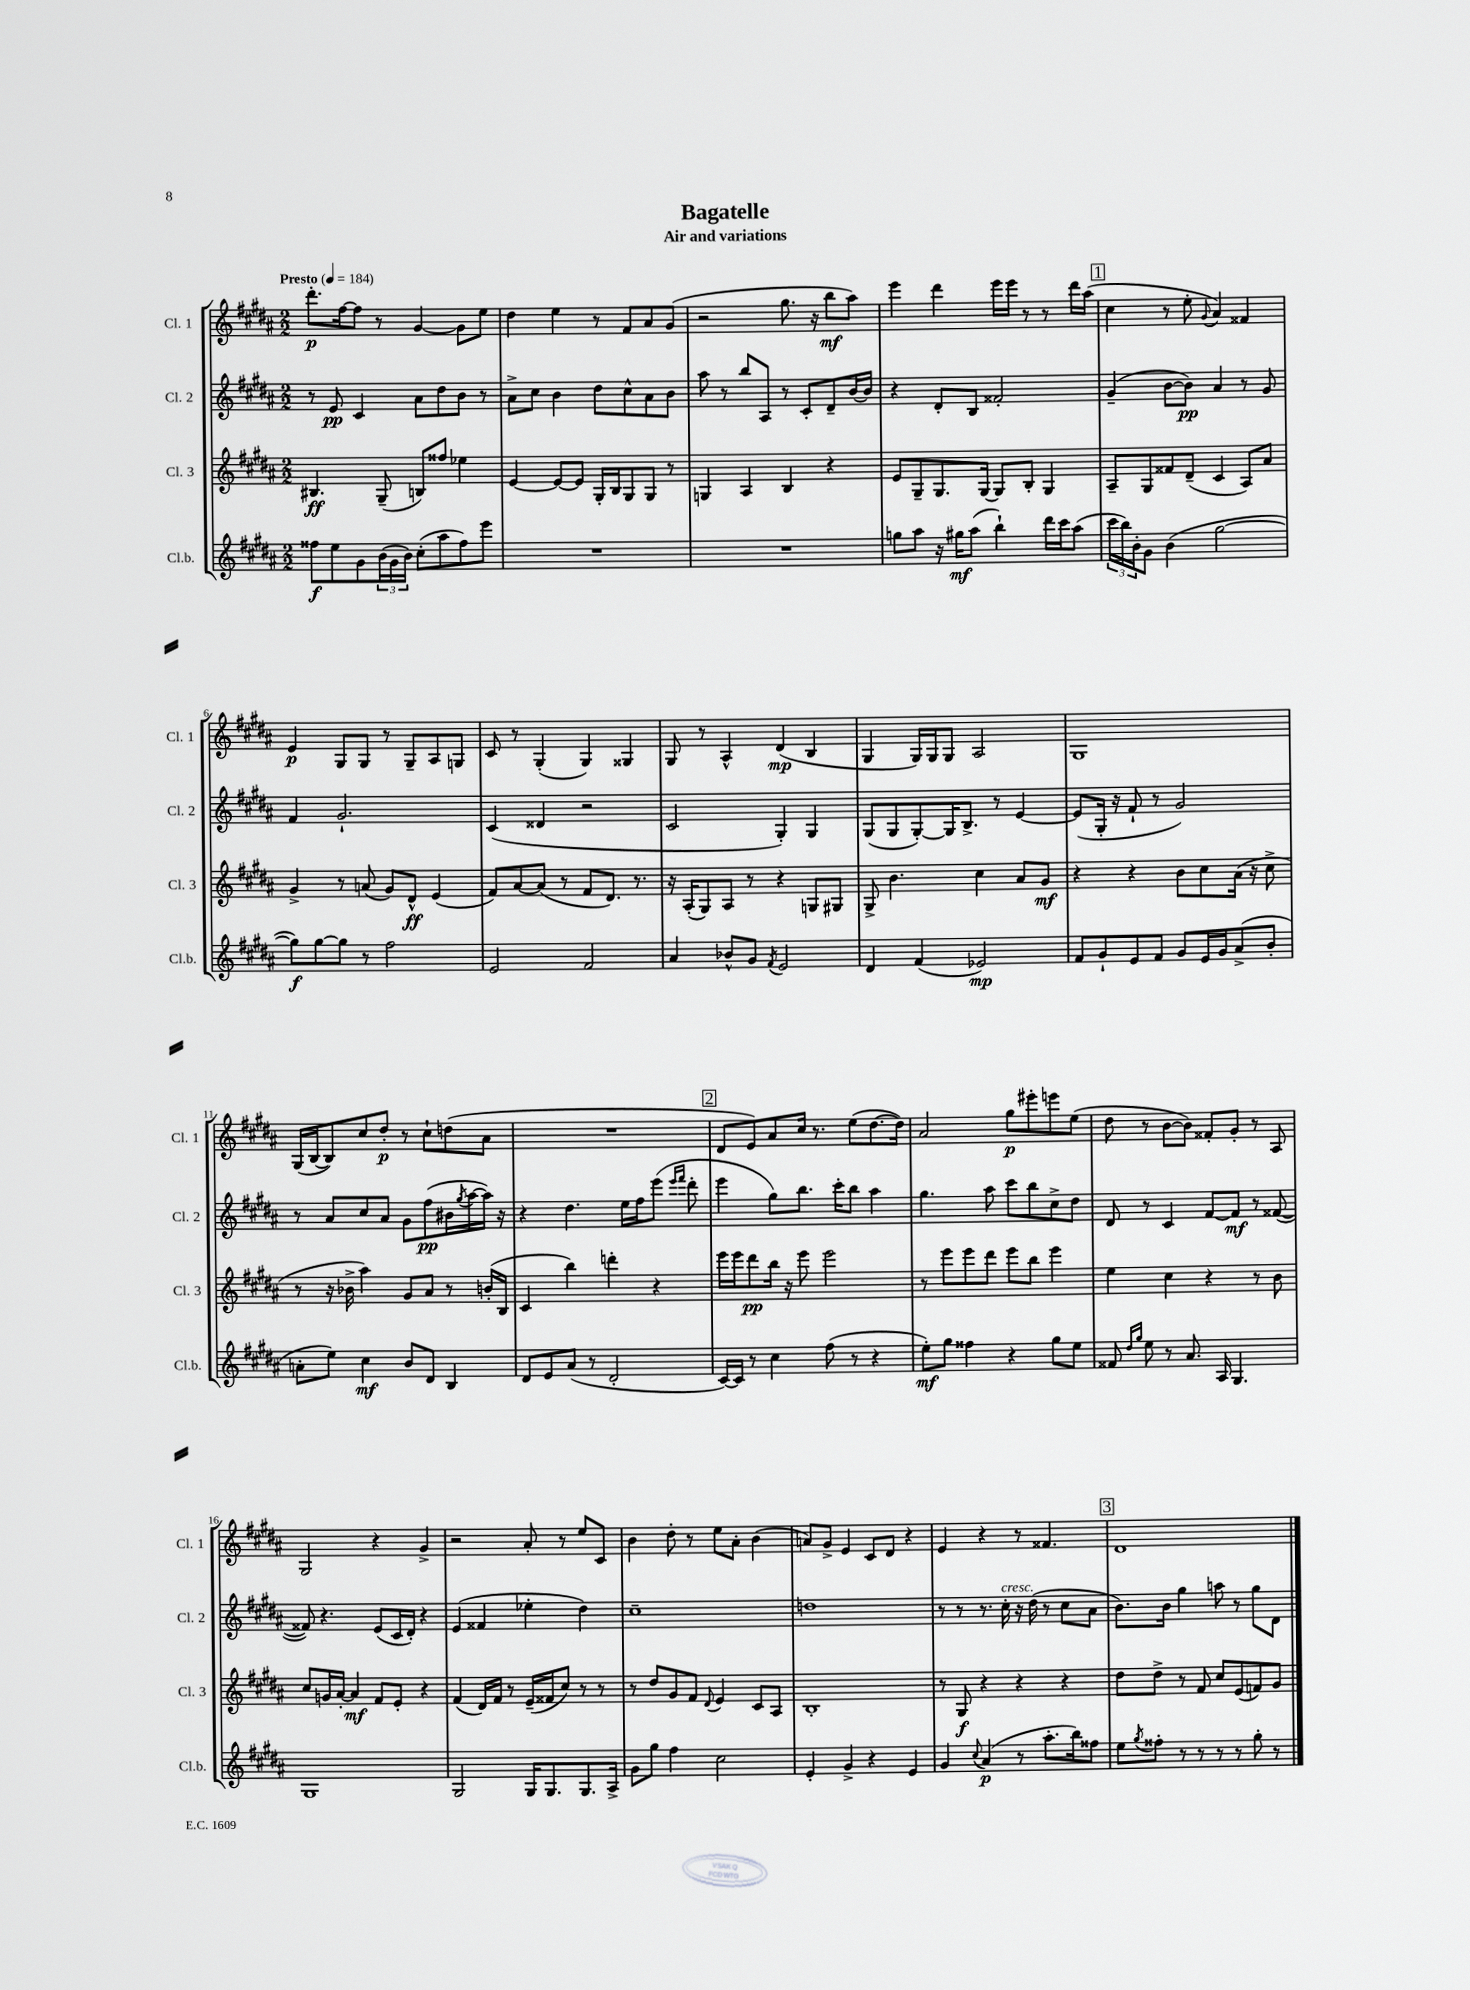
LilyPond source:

\header { title = "Bagatelle" subtitle = "Air and variations" }
<<
\new StaffGroup <<
\new Staff = "s0" \with { instrumentName = "Cl. 1" shortInstrumentName = "Cl. 1" } {
    \clef treble \key b \major \numericTimeSignature \time 2/2 \tempo "Presto" 4 = 184
    dis'''8.-.\p fis''16~ fis''8 r8 gis'4~ gis'8 e''8 |
    dis''4 e''4 r8 fis'8 ais'8 gis'8( |
    r2 gis''8. r16 b''8\mf ais''8) |
    e'''4 dis'''4 e'''16 e'''16 r8 r8 dis'''16 ais''16( |
    \mark \markup { \box "1" } cis''4 r8 e''8-. \appoggiatura { gis'8 } ais'4) fisis'4 |
    e'4\p gis8 gis8 r8 gis8-- ais8 g8 |
    cis'8 r8 gis4-.( gis4) gisis4 |
    gis8 r8 ais4-^ dis'4\mp( b4 |
    gis4 gis16) gis16 gis8 ais2 |
    gis1 |
    gis16( b16~ b8) cis''8 dis''8-.\p r8 cis''8-! d''8( ais'8 |
    R1 |
    \mark \markup { \box "2" } dis'8 e'8) ais'8 cis''16 r8. e''8( dis''8.~ dis''16) |
    ais'2 gis''8\p eis'''8-. e'''8 e''8( |
    dis''8 r8 b'8~ b'8) fisis'8-. gis'8-. r8 ais8 |
    gis2 r4 gis'4-> |
    r2 ais'8-. r8 e''8 cis'8 |
    b'4 dis''8-. r8 e''8 ais'8-. b'4( |
    a'8) gis'8-> e'4 cis'8 dis'8 r4 |
    e'4 r4 r8 fisis'4. |
    \mark \markup { \box "3" } dis'1 \bar "|." |
}
\new Staff = "s1" \with { instrumentName = "Cl. 2" shortInstrumentName = "Cl. 2" } {
    \clef treble \key b \major \numericTimeSignature \time 2/2
    r8 e'8\pp cis'4 ais'8 dis''8 b'8 r8 |
    ais'8-> cis''8 b'4 dis''8 cis''8-^ ais'8 b'8 |
    ais''8 r8 b''8 ais8 r8 cis'8-. dis'8-- b'16~ b'16 |
    r4 dis'8-. b8 fisis'2-. |
    \mark \markup { \box "1" } gis'4--( b'8~ b'8\pp) ais'4 r8 gis'8 |
    fis'4 gis'2.-! |
    cis'4( disis'4 r2 |
    cis'2 gis4-.) gis4 |
    gis8( gis8 gis8~-.) gis16 b8.-> r8 e'4~ |
    e'8( gis16-. r16 fis'8-! r8 gis'2) |
    r8 ais'8 cis''8 ais'8 gis'8 fis''8\pp( bis'16 \acciaccatura { gis''8 } ais''16~ ais''16) r16 |
    r4 dis''4. e''16 fis''16 e'''8( \grace { e'''16 fis'''16 } dis'''8-. |
    \mark \markup { \box "2" } e'''4 gis''8) b''8. cis'''16-. b''8 ais''4 |
    gis''4. ais''8 cis'''8 b''8 cis''8-> dis''8 |
    dis'8 r8 cis'4 fis'8~ fis'8\mf r8 fisis'8~( |
    fisis'8) r4. e'8( cis'16 dis'16-.) r4 |
    e'4( fisis'4 ees''4-. dis''4) |
    cis''1-- |
    d''1 |
    r8 r8 r8. cis''16-.^\markup { \italic "cresc." } r16 dis''16( r8 cis''8 ais'8 |
    \mark \markup { \box "3" } b'8.) b'16 gis''4 a''8 r8 gis''8 dis'8 \bar "|." |
}
\new Staff = "s2" \with { instrumentName = "Cl. 3" shortInstrumentName = "Cl. 3" } {
    \clef treble \key b \major \numericTimeSignature \time 2/2
    bis4.\ff gis8--( b8) fisis''8 ees''4 |
    e'4~ e'8~ e'8 gis16-. b16 gis8 gis8 r8 |
    g4 ais4 b4 r4 |
    e'8 gis8-- gis8. gis16~ gis8 b8-. gis4 |
    \mark \markup { \box "1" } ais8-- gis8 fisis'8 dis'8--( cis'4 ais8) ais'8 |
    gis'4-> r8 a'8( gis'8) dis'8-^\ff e'4( |
    fis'8) ais'8~ ais'8( r8 fis'8 dis'8.) r8. |
    r16 ais16-.( gis8) ais8 r8 r4 g8 gis8 |
    gis8-> b'4. cis''4 ais'8 gis'8\mf |
    r4 r4 b'8 cis''8 ais'16( r16 cis''8-> |
    r8 r16 bes'16-> ais''4) gis'8 ais'8 r8 b'16-.( b16 |
    cis'4 b''4) d'''4-. r4 |
    \mark \markup { \box "2" } e'''16 e'''16 dis'''8\pp b''16 r16 e'''8 e'''2 |
    r8 e'''8 e'''8 dis'''8 e'''8 b''8 e'''4 |
    e''4 cis''4 r4 r8 b'8 |
    cis''8 g'16 ais'16~-. ais'4\mf fis'8 e'8-. r4 |
    fis'4( dis'16) fis'16 r8 e'16--( fisis'16 cis''8) r8 r8 |
    r8 dis''8 gis'8 fis'8 \appoggiatura { dis'8 } e'4 cis'8 ais8 |
    b1-. |
    r8 gis8\f r4 r4 r4 |
    \mark \markup { \box "3" } dis''8 dis''8-> r8 fis'8 cis''8 e'8( f'8) gis'8 \bar "|." |
}
\new Staff = "s3" \with { instrumentName = "Cl.b." shortInstrumentName = "Cl.b." } {
    \clef treble \key b \major \numericTimeSignature \time 2/2
    fisis''8\f e''8 gis'8 \tuplet 3/2 { b'16( gis'16 b'16) } cis''8-.( ais''8 fisis''8) e'''8 |
    R1 |
    R1 |
    g''8 ais''8 r16 gis''16\mf ais''8( b''4-!) dis'''16 cis'''16 ais''8( |
    \mark \markup { \box "1" } \tuplet 3/2 { cis'''16 b''16) b'16-. } gis'8 b'4( gis''2~ |
    gis''8\f) gis''8~ gis''8 r8 fis''2 |
    e'2 fis'2 |
    ais'4 bes'8-^ gis'8 \acciaccatura { fis'8 } e'2 |
    dis'4 fis'4( ees'2\mp) |
    fis'8 gis'8-! e'8 fis'8 gis'8 e'16 gis'16 ais'8->( b'8-. |
    a'8-. e''8) cis''4\mf b'8 dis'8 b4 |
    dis'8 e'8 ais'8( r8 dis'2-. |
    \mark \markup { \box "2" } cis'16~) cis'16 r8 cis''4 fis''8( r8 r4 |
    e''8-.\mf) gis''8 fisis''4 r4 gis''8 e''8 |
    fisis'8 \grace { dis''16 gis''16 } e''8 r8 ais'8. ais16 gis4. |
    gis1 |
    gis2 gis16 gis8. gis8. ais16-> |
    gis'8 gis''8 fis''4 cis''2 |
    e'4-. gis'4-> r4 e'4 |
    gis'4 \appoggiatura { cis''8 } ais'4\p( r8 ais''8.-. b''16) fisis''8 |
    \mark \markup { \box "3" } e''8 \acciaccatura { gis''8 } fisis''8-. r8 r8 r8 r8 gis''8-. r8 \bar "|." |
}
>>
>>
